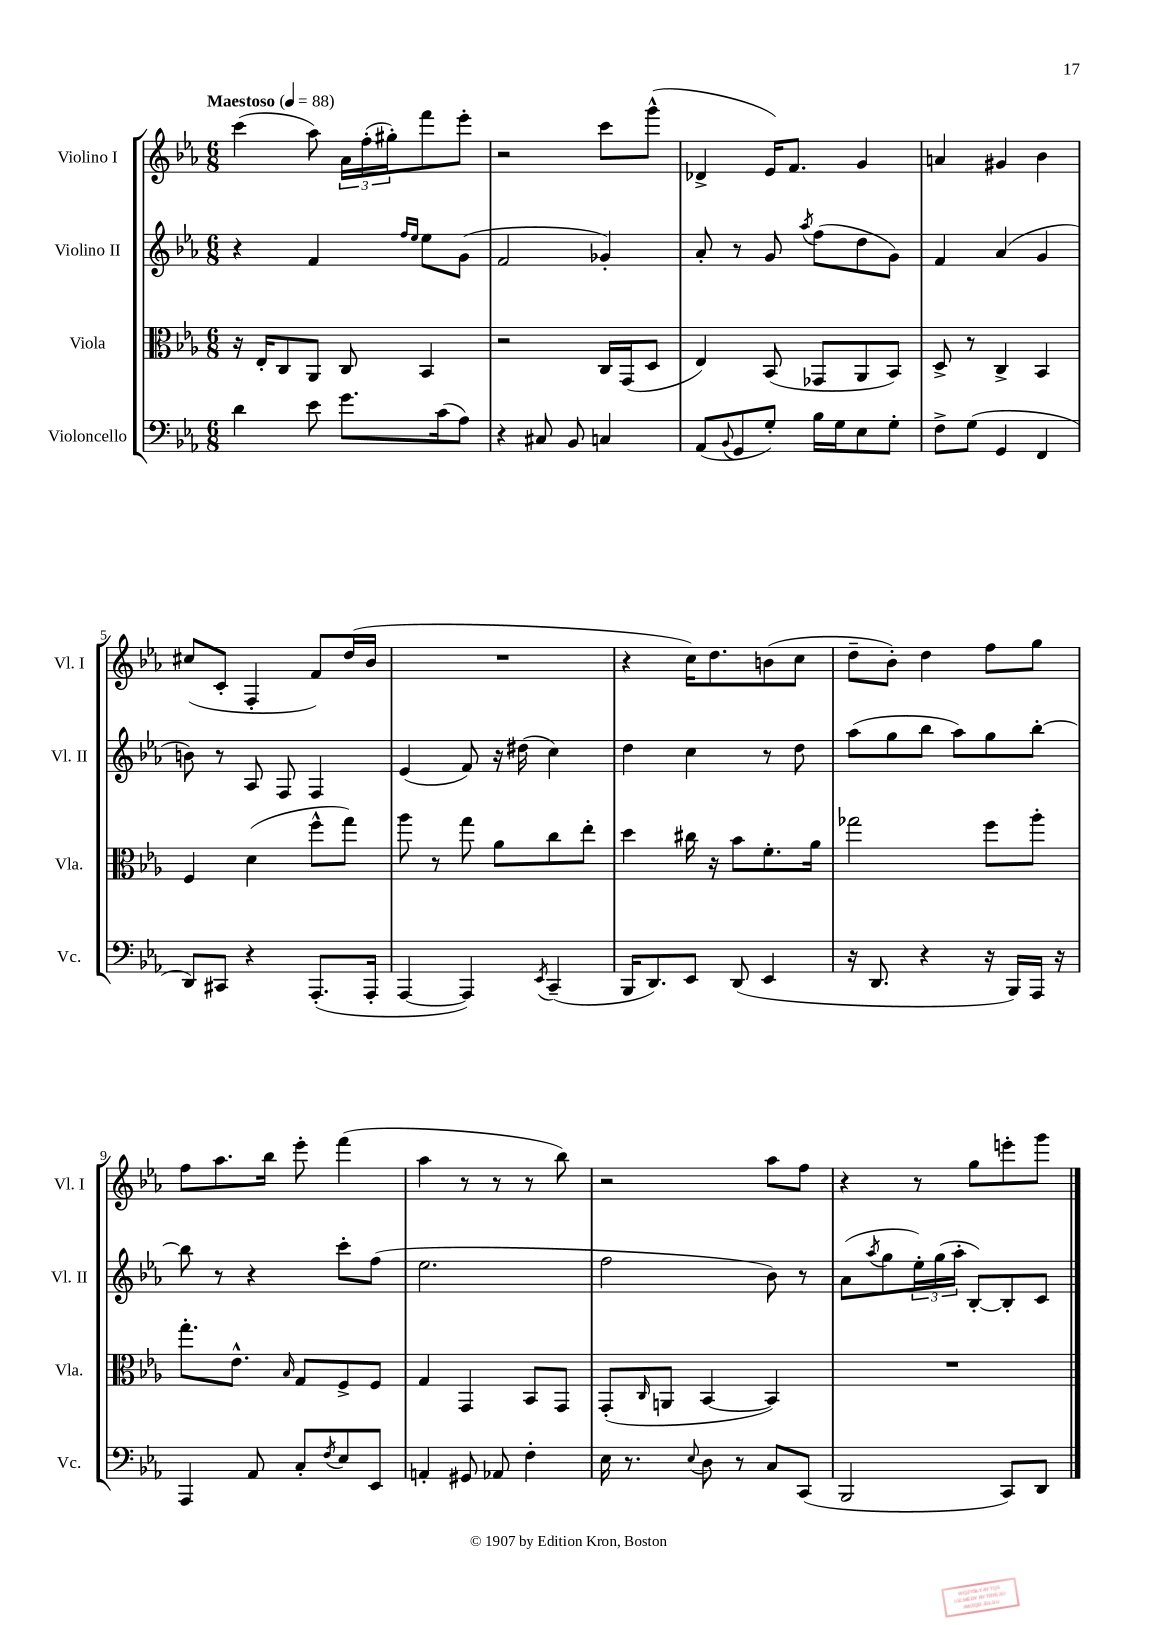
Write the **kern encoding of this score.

**kern	**kern	**kern	**kern
*staff4	*staff3	*staff2	*staff1
*clefF4	*clefC3	*clefG2	*clefG2
*k[b-e-a-]	*k[b-e-a-]	*k[b-e-a-]	*k[b-e-a-]
*M6/8	*M6/8	*M6/8	*M6/8
*MM88	*MM88	*MM88	*MM88
4d	16r	4r	(4ccc
.	16E-'	.	.
.	8C	.	.
8e-	8AA-	4f	8aa-)
8.g	8C	.	24a-
.	.	.	(24ff'
.	.	.	24gg#')
.	.	16qqff	.
.	.	16qqee-	.
.	4BB-	8ee-	8fff
(16c	.	.	.
8A-)	.	(8g	8eee-'
=	=	=	=
4r	2r	2f	2r
8C#	.	.	.
8BB-	.	.	.
4C	16C	4g-')	8ccc
.	(16GG	.	.
.	8D	.	(8ggg^^
=	=	=	=
(8AA-	4E-)	8a-'	4d-^
8qqBB-	.	.	.
8GG	.	8r	.
8G')	(8BB-	8g	16e-)
.	.	.	8.f
.	.	8qaa-	.
16B-	8GG-	(8ff	.
16G	.	.	.
8E-	8AA-	8dd	4g
8G'	8BB-)	8g)	.
=	=	=	=
8F^	8D^	4f	4a
(8G	8r	.	.
4GG	4C^	(4a-	4g#
4FF	4BB-	4g	4b-
=	=	=	=
8DD)	4F	8b)	(8cc#
8CC#	.	8r	8c'
4r	(4d	8A-	4F'
.	.	8F	.
(8.AAA-'	8ff^^	4F	8f)
.	8gg)	.	(16dd
16AAA-'	.	.	16b-
=	=	=	=
[4AAA-	8aa-	(4e-	2.r
.	8r	.	.
4AAA-])	8gg	8f)	.
.	8a-	16r	.
.	.	(16dd#	.
8qEE-	.	.	.
(4CC~	8cc	4cc)	.
.	8ee-'	.	.
=	=	=	=
16BBB-	4dd	4dd	4r
8.DD)	.	.	.
8EE-	16cc#	4cc	16cc)
.	16r	.	8.dd
(8DD	8b-	.	.
4EE-	8.f'	8r	(8b
.	.	8dd	8cc
.	16a-	.	.
=	=	=	=
16r	2gg-	(8aa-	8dd~
8.DD	.	.	.
.	.	8gg	8b-')
4r	.	8bb-	4dd
.	.	8aa-)	.
16r	8ff	8gg	8ff
16BBB-)	.	.	.
16AAA-	8aa-'	[8bb-'	8gg
16r	.	.	.
=	=	=	=
4AAA-	8.gg'	8bb-]	8ff
.	.	8r	8.aa-
.	8.e-^^	.	.
8AA-	.	4r	.
.	.	.	16bb-
.	16qqB-	.	.
8C'	8G	.	8eee-'
8qF	.	.	.
8E-	8F^	8ccc'	(4fff
8EE-	8F	(8ff	.
=	=	=	=
4AA'	4G	2.ee-	4aa-
8GG#	4GG	.	8r
8AA-	.	.	8r
4F'	8BB-	.	8r
.	8GG	.	8bb-)
=	=	=	=
16E-	(8GG'	2ff	2r
8.r	.	.	.
.	16qqC	.	.
.	8AA	.	.
8qqE-	.	.	.
8D	[4BB-	.	.
8r	.	.	.
8C	4BB-])	8b-)	8aa-
(8CC	.	8r	8ff
=	=	=	=
2BBB-	2.r	(8a-	4r
.	.	8qaa-	.
.	.	8gg	.
.	.	24ee-')	8r
.	.	(24gg	.
.	.	24aa-'	.
.	.	[8B-')	8gg
8CC)	.	8B-']	8eee'
8DD	.	8c	8ggg
==	==	==	==
*-	*-	*-	*-
